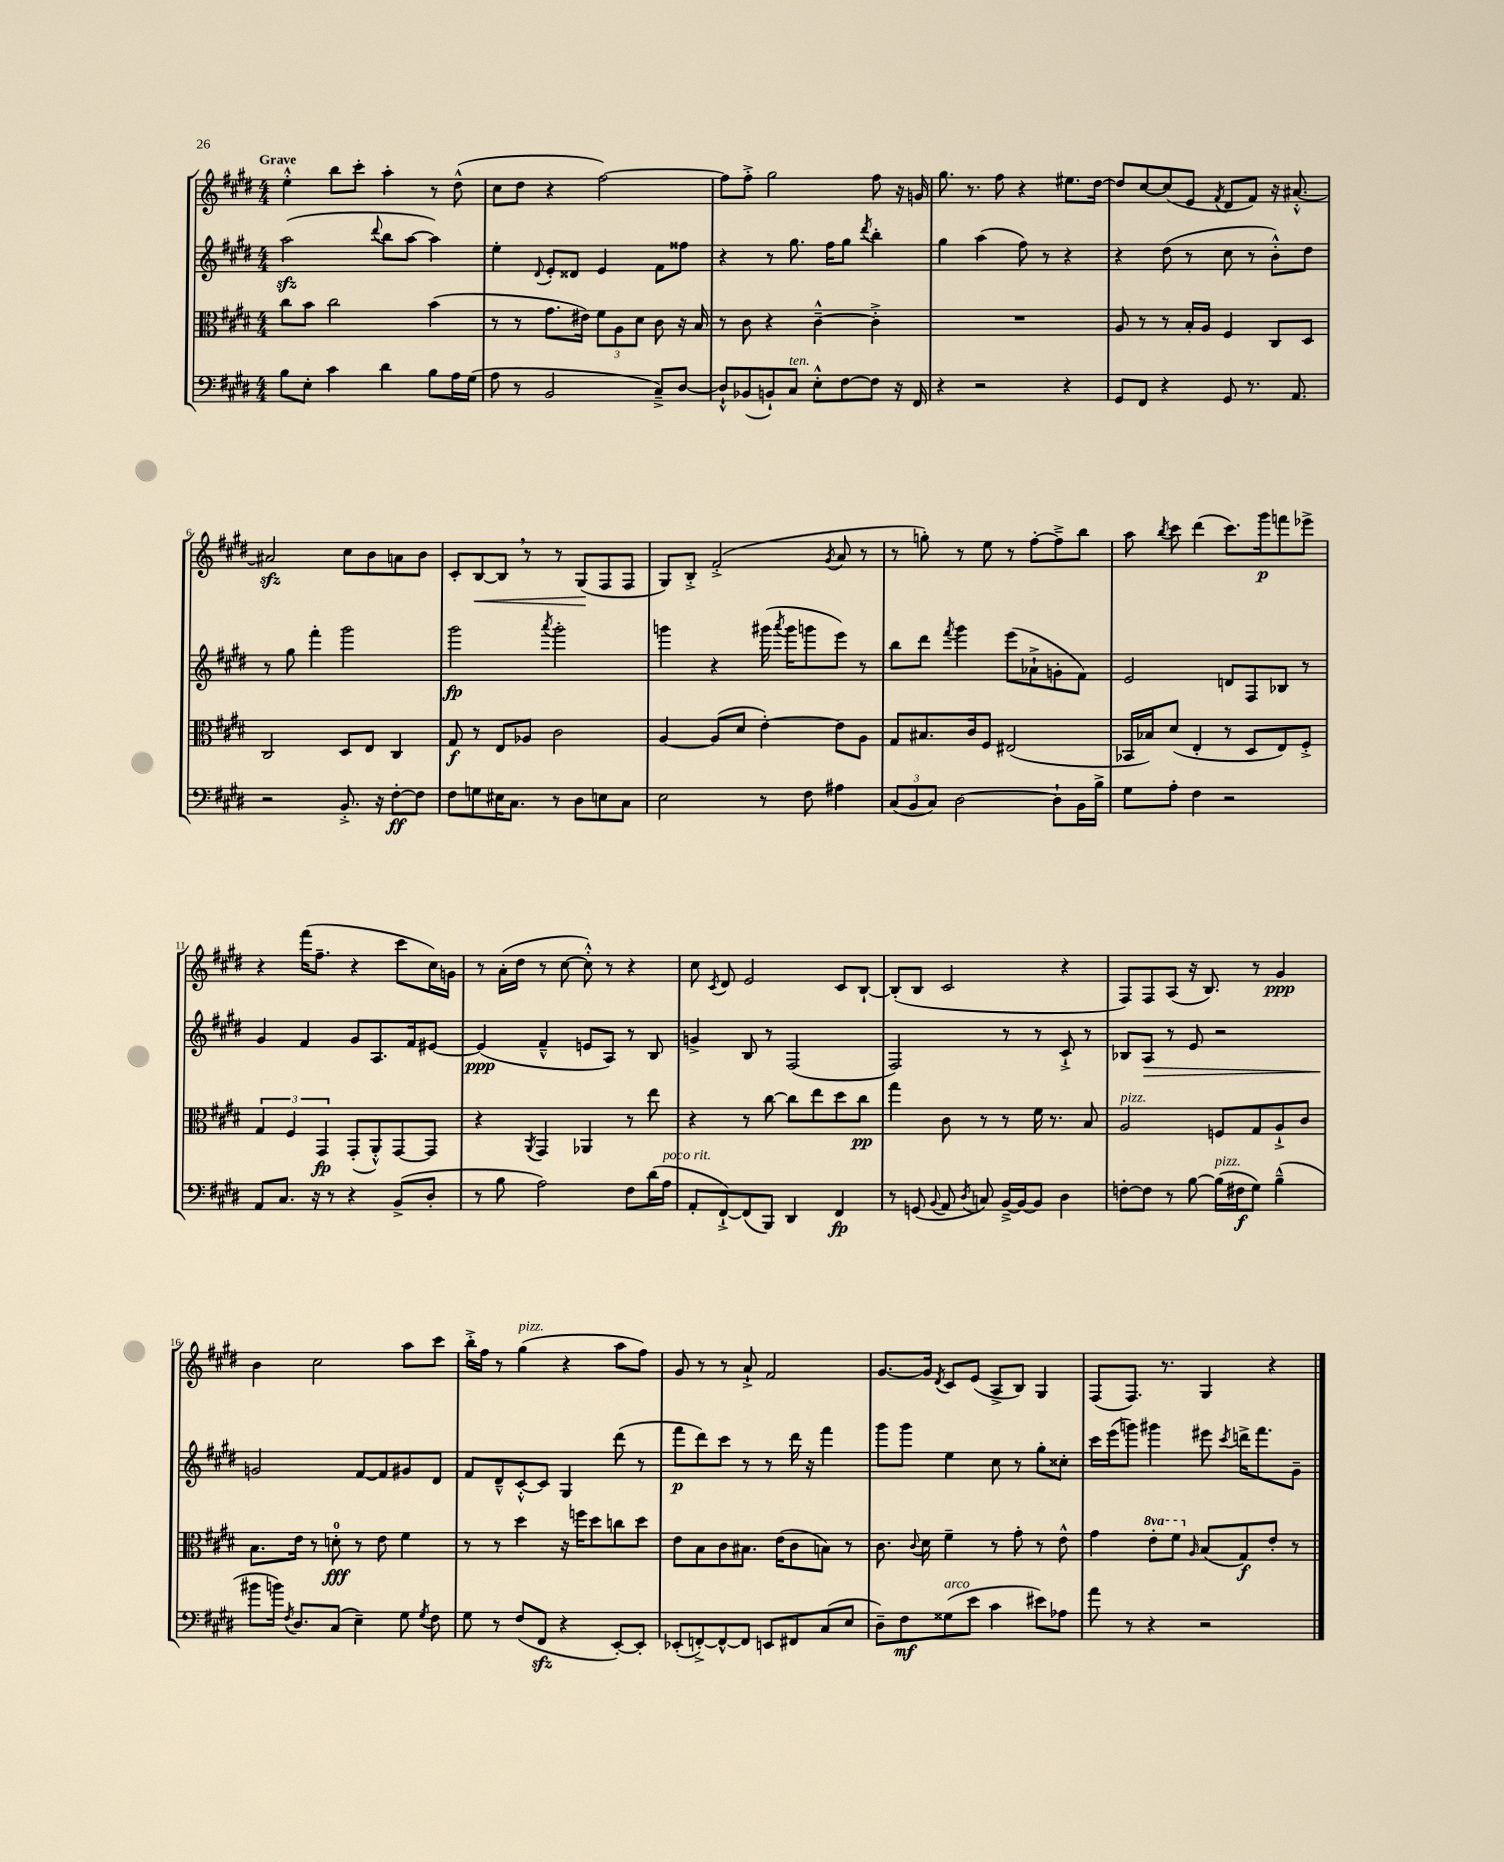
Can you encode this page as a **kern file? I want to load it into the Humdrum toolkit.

**kern	**kern	**kern	**kern
*staff4	*staff3	*staff2	*staff1
*clefF4	*clefC3	*clefG2	*clefG2
*k[f#c#g#d#]	*k[f#c#g#d#]	*k[f#c#g#d#]	*k[f#c#g#d#]
*M4/4	*M4/4	*M4/4	*M4/4
8B\L	8cc#\L	(2aa\	4ee'^^\
8E'\J	8b\J	.	.
4c#\	2cc#\	.	8bb\L
.	.	.	8ccc#'\J
.	.	8qqddd#/	.
4d#\	.	8bb\L	4aa'\
.	.	[8aa\J	.
8B\L	(4b\	4aa\])	8r
16A\L	.	.	(8dd#^^\
(16G#\JJ	.	.	.
=	=	=	=
8A\	8r	4ee'\	8cc#\L
8r	8r	.	8dd#\J
.	.	8qqd#/	.
2BB/	8.g#\L	8e'/L	4r
.	.	8d##/J	.
.	16e#\Jk)	.	.
.	12f#\L	4e/	[2ff#\)
.	12A\	.	.
.	12d#\J	.	.
8C#~^/L)	8c#\	8f#\L	.
[8D#/J	16r	8ff##\J	.
.	16B/	.	.
=	=	=	=
8D#`^^/]L	8r	4r	8ff#\]L
(8BB-/	8c#\	.	8ff#'^\J
8BB`/)	4r	8r	2gg#\
8C#/J	.	8.gg#\	.
8E'^^\L	[4c#~^^\	.	.
.	.	16ff#\LK	.
[8F#\	.	8gg#\J	.
.	.	8qddd#/	.
8F#\]J	4c#'^\]	4bb'\	8ff#\
16r	.	.	16r
16FF#/	.	.	16g/
=	=	=	=
4r	1r	4gg#\	8.gg#\
.	.	.	8.r
2r	.	(4aa\	.
.	.	.	8ff#\
.	.	8ff#\)	4r
.	.	8r	.
4r	.	4r	8.ee#\L
.	.	.	[16dd#\Jk
=	=	=	=
8GG#/L	8A/	4r	8dd#/]L
8FF#/J	8r	.	[8cc#/
4r	8r	(8dd#\	(8cc#/]
.	16B'/LL	8r	8e/J
.	16A/JJ	.	.
.	.	.	8qf#/
8GG#/	4F#/	8cc#\	8d#/L
8.r	.	8r	8f#/J)
.	8C#/L	8b'^^\L)	16r
8.AA/	.	.	[8.a#'^^/
.	8D#/J	8dd#\J	.
=	=	=	=
2r	2C#/	8r	2a#/]
.	.	8gg#\	.
.	.	4fff#'\	.
8.BB'^/	8D#/L	2ggg#\	8cc#\L
.	8E/J	.	8b\
16r	.	.	.
[8F#'\L	4C#/	.	8a\
8F#\]J	.	.	8b\J
=	=	=	=
8F#\L	8G#/	2ggg#\	8c#'/L
8G\	8r	.	[8B/
16E#\K	8E/L	.	8B/]J
8.C#\J	.	.	.
.	8A-/J	.	8r
.	.	8qaaa/	.
8r	2c#\	2ggg#'\	8r
8D#\L	.	.	(8G#/L
8E\	.	.	8F#/
8C#\J	.	.	8F#/J
=	=	=	=
2E\	[4A/	4ggg\	8G#/L)
.	.	.	8B'^/J
.	(8A/]L	4r	(2f#'^/
.	8d#/J	.	.
8r	[4e'\)	(16ggg#\	.
.	.	8qaaa/	.
.	.	16ggg#\LK	.
8F#\	.	8ggg\	.
.	.	.	8qg#/
4A#\	8e\]L	8eee\J)	8a/
.	8A\J	8r	8r
=	=	=	=
(12C#/L	8G#/L	8bb\L	8r
12BB/	.	.	.
.	8.B#/	8ddd#\J	8gg'\)
12C#/J)	.	.	.
.	.	8qfff#/	.
[2D#\	.	4ggg#\	8r
.	16c#/k	.	.
.	8F#/J	.	8ee\
.	(2E#/	(8eee\L	8r
.	.	8a-`^\	[8ff#'\L
8D#`\]L	.	8g'\	8ff#~^\]
16BB\L	.	8f#\J)	8bb\J
16B^\JJ	.	.	.
=	=	=	=
8G#\L	16BB-/LL	2e/	8aa\
.	16B-/J)	.	.
.	.	.	8qbb/
8A'\J	(8d#/J	.	8ccc#\
4F#\	4E'/	.	(4ddd#\
2r	8r	8d/L	8.ccc#\L)
.	8D#/L	8F#/	.
.	.	.	16ggg#\k
.	8E/)	8B-/J	8fff\
.	8F#'^/J	8r	8eee-^\J
=	=	=	=
8AA/L	6G#/	4g#/	4r
8.C#/J	.	.	.
.	6F#/	.	.
.	.	4f#/	(16fff#\LK
16r	.	.	8.ff#~\J
.	6GG#/	.	.
8r	.	.	.
4r	(8GG#'/L	8g#/L	4r
.	8AA'^^/)	8.A/	.
(8BB^/L	[8GG#/	.	8ccc#\L
.	.	16f#/k	.
8D#'/J	8GG#/]J	[8e#/J	16cc#\L)
.	.	.	16g\JJ
=	=	=	=
8r	4r	(4e#/]	8r
8B\	.	.	(16a'\LL
.	.	.	16dd#\JJ
.	8qAA/	.	.
2A\)	4GG#/	4f#~^^/	8r
.	.	.	[8cc#\
.	4AA-/	8e/L	8cc#'^^\])
.	.	8A/J)	8r
8F#\L	8r	8r	4r
(16d#\L	8ee\	8B/	.
16A\JJ	.	.	.
=	=	=	=
8AA'/L	4r	4g^/	8cc#\
.	.	.	8qc#/
[8FF#`^/)	.	.	8d#/
(8FF#/]	8r	8B/	2e/
8BBB/J)	[8cc#\	8r	.
4DD#/	8cc#\]L	(2F#/	.
.	8ee\	.	.
4FF#/	8dd#\	.	8c#/L
.	8cc#\J	.	[8B`/J
=	=	=	=
8r	4gg#\	2F#/)	(8B'/]L
(8GG/	.	.	8B/J
8qqBB/	.	.	.
8AA/	8c#\	.	2c#/
8qD#/	.	.	.
8C/)	8r	.	.
[16BB~^/LL	8r	8r	.
16BB/_J	.	.	.
8BB/]J	16f#\	8r	.
.	8.r	.	.
4D#\	.	8c#`^/	4r
.	8B/	8r	.
=	=	=	=
[8F'\L	2A/	8B-/L	8F#/L)
8F\]J	.	8A/J	8F#/
8r	.	8r	(8A/J
[8B\	.	8e/	16r
.	.	.	8.B/)
(16B\]LL	8F/L	2r	.
16F#\J	.	.	.
8G#\J)	8G#/	.	8r
(4B~^^\	8A`^/	.	4g#/
.	8c#/J	.	.
=	=	=	=
8b#\L	8.B\L	2g/	4b\
16b\Jk)	.	.	.
8qF#/	.	.	.
8.D#/L	16e\Jk	.	.
.	8r	.	2cc#\
(8C#/J	8d'\	.	.
4E~\)	8r	[8f#/L	.
.	8e\	8f#/]	.
8G#\	4f#\	8g#/	8aa\L
8qG#/	.	.	.
8F#\	.	8d#/J	8ccc#\J
=	=	=	=
8G#\	8r	8f#/L	16bb'^\LL
.	.	.	16ff#\JJ
8r	8r	8d#~^^/	8r
(8F#/L	4dd#\	[8c#'^^/	(4gg#\
8FF#/J	.	8c#/]J	.
4r	16r	4G#/	4r
.	16ff\LK	.	.
.	8dd#\	.	.
[8EE'/L)	8cc\	(8ddd#\	8aa\L
8EE'/]J	8dd#\J	8r	8ff#\J)
=	=	=	=
(8EE-'/L	8e\L	8fff#\L	8g#/
[8FF'^/)	8B\	8ddd#\)	8r
8FF^^/_	8c#\	8ccc#\J	8r
8FF/]J	8.B#\J	8r	8a`^/
8EE/L	.	8r	2f#/
.	(16e\LK	.	.
8FF#/	8c#\	16ddd#\	.
.	.	16r	.
(8C#/	8B\J)	4fff#\	.
8E/J	8r	.	.
=	=	=	=
8D#~\L)	8.c#\	8ggg#\L	[8.g#/L
8F#\	.	8ggg#\J	.
.	8qqc#/	.	.
.	16d#\	.	16g#/]Jk
.	.	.	8qd#/
(8G##\	4f#~\	4ee\	8c#/L
8e\J	.	.	(8e/J
4c#\	8r	8cc#\	8A^/L
.	8g#'\	8r	8B/J)
8e#\L)	8r	8gg#'\L	4G#/
8A-\J	8e^^\	8cc##'\J	.
=	=	=	=
8a\	4g#\	16ccc#\LL	(8F#/L
.	.	(16eee\J	.
8r	.	8ggg\J)	8.F#/J)
4r	8ee'\L	4ggg#\	.
.	.	.	8.r
.	8ff#\J	.	.
.	16qqA/	.	.
2r	(8B/L	8eee#\	4G#/
.	.	8qccc#/	.
.	8G#/)	16ddd^\LK	.
.	.	8.fff#\	.
.	8e'/J	.	4r
.	8r	8g#~\J	.
==	==	==	==
*-	*-	*-	*-
